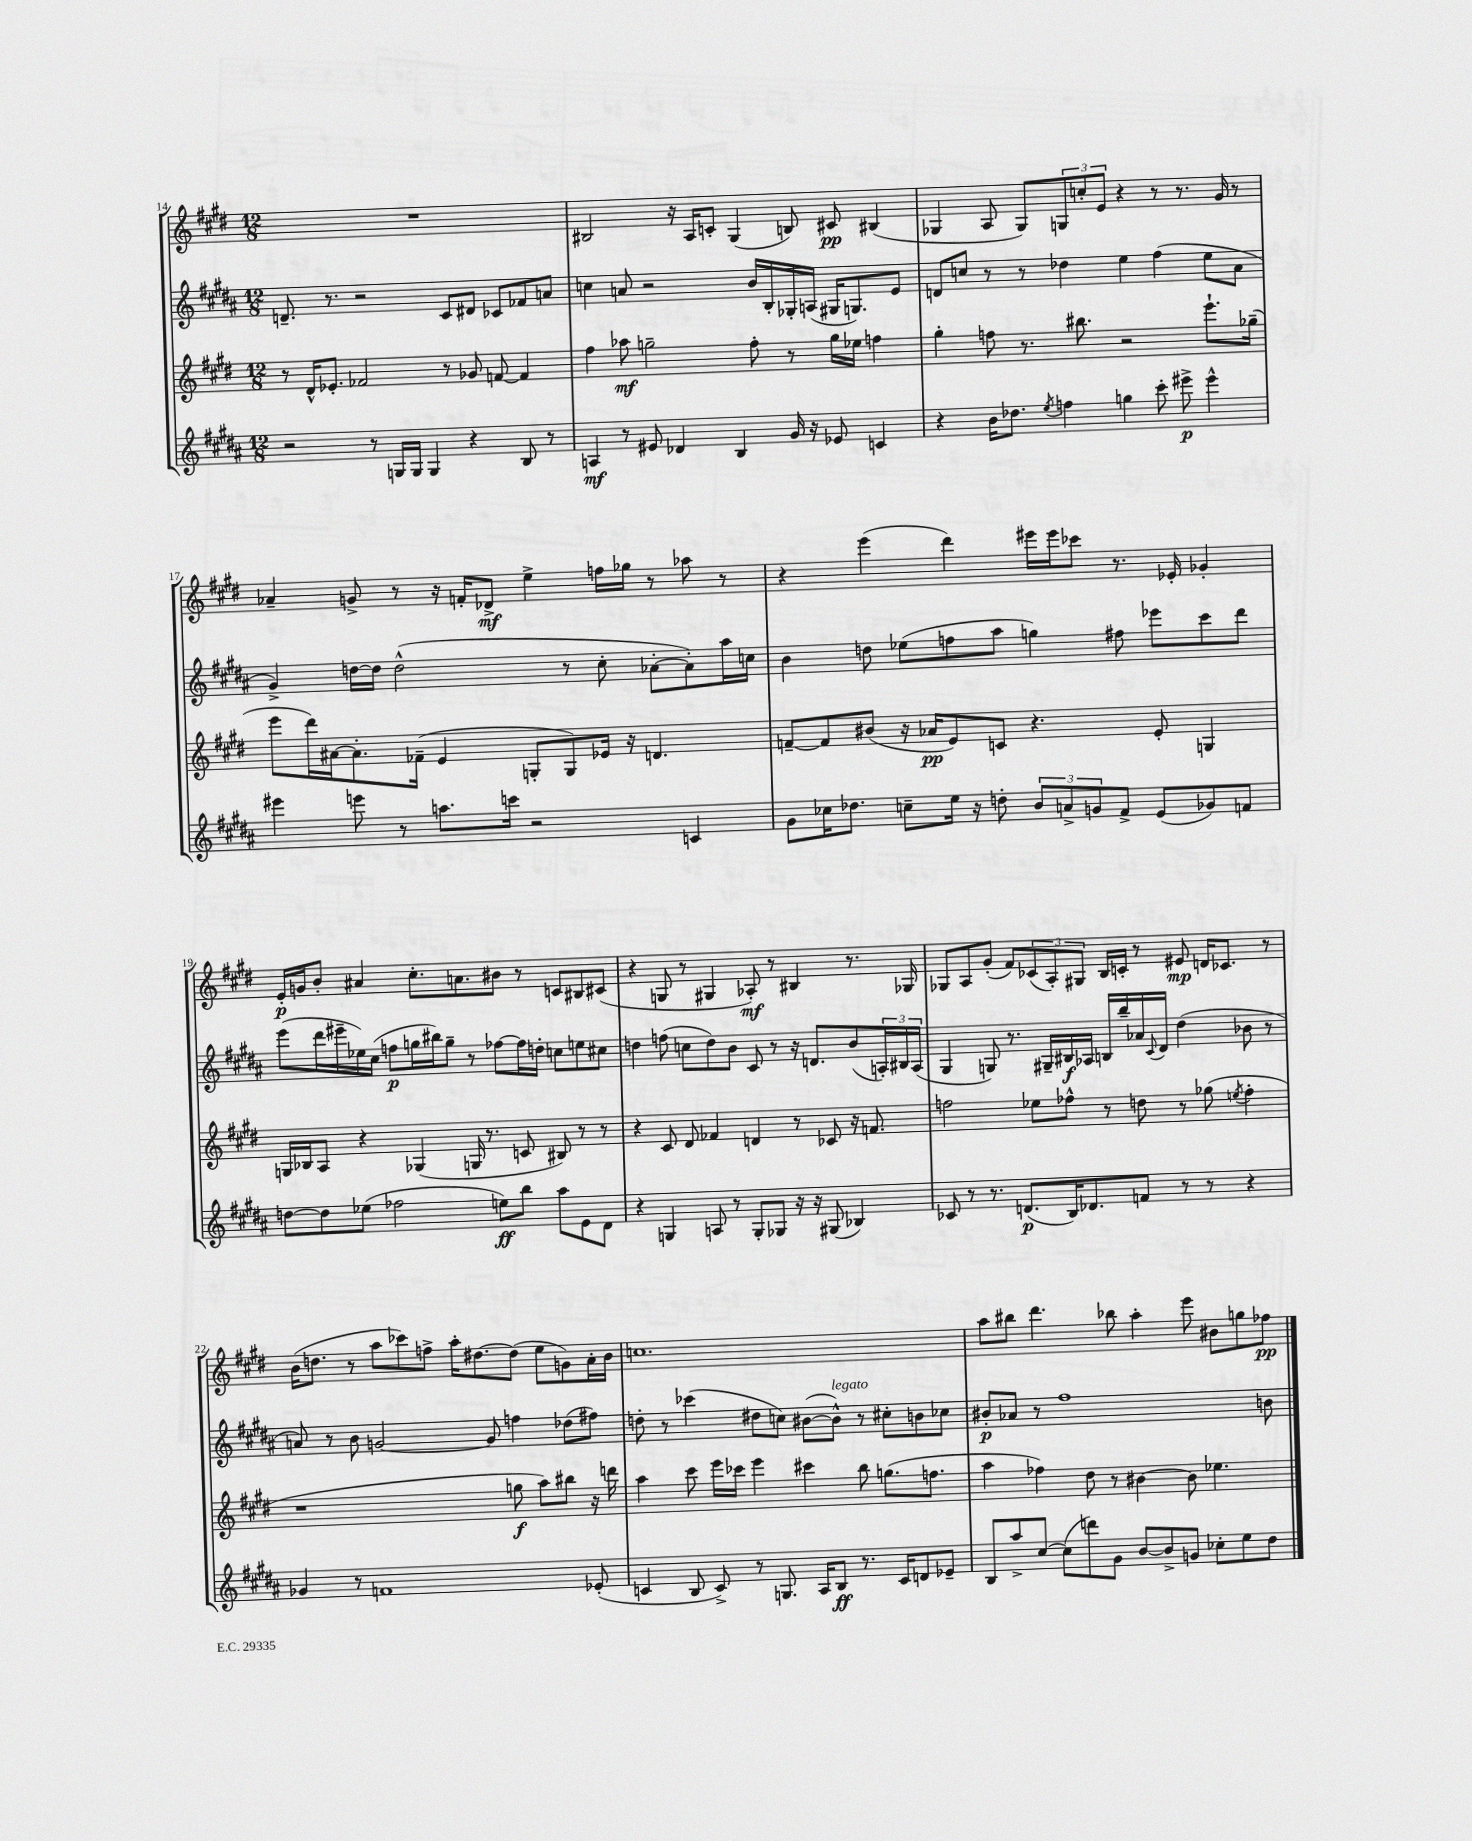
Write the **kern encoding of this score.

**kern	**kern	**kern	**kern
*staff4	*staff3	*staff2	*staff1
*clefG2	*clefG2	*clefG2	*clefG2
*k[f#c#g#d#a#]	*k[f#c#g#d#]	*k[f#c#g#d#a#]	*k[f#c#g#d#]
*M12/8	*M12/8	*M12/8	*M12/8
2r	8r	8.d~	1.r
.	16d#^^	.	.
.	8.e-'	8.r	.
.	2f-	2r	.
8r	.	.	.
16G	.	.	.
16G	.	.	.
4G	.	.	.
.	8r	8c#	.
4r	8g-	8d#	.
.	[8f	8c-	.
8B	4f]	8f-	.
8r	.	8a	.
=	=	=	=
4A	4ff#	4cc	2B#
8r	8aa-	8a	.
8e#	2gg~	2r	.
4d-	.	.	16r
.	.	.	16A
.	.	.	8c'
4B	.	.	(4G#
.	8ff#'	16b	.
.	.	16B'	.
16g#	8r	16G-'	8B)
16r	.	(16A	.
8e-	16gg	16G#	8c#
.	16ee-	8.G)	.
4c	4ff	.	(4B#
.	.	8e	.
=	=	=	=
4r	4gg#'	8d	4G-
.	.	8cc	.
16b	8ff	8r	8A
8.dd-	.	.	.
.	8.r	8r	8G-)
8qee	.	.	.
4ff	.	4dd-	12G
.	8.bb#	.	.
.	.	.	12cc'
.	.	.	12e
4gg	2r	4ee	4r
8ccc#'	.	(4ff#	8r
8eee#^	.	.	8.r
4eee#^^	8.eee`	8ee	.
.	.	.	16g#
.	.	8a#	8r
.	(16gg-~	.	.
=	=	=	=
4eee#	8eee	4g#^)	4a-~
.	16ddd#)	.	.
.	[16a#	.	.
8eee	8.a#']	[16dd	8g^
.	.	16dd]	.
8r	.	(2dd^^	8r
.	(16f-~	.	.
8.aa	4e	.	16r
.	.	.	16f'
.	.	.	8d-^
16ccc	.	.	.
2r	8G'	.	4ee^
.	8G)	8r	.
.	16e-	8cc#'	16ff
.	16r	.	16gg-
.	4.d	[8a-'	8r
4c	.	8a-'])	8aa-
.	.	16aa#	8r
.	.	16cc	.
=	=	=	=
8g#	[8f~	4b	4r
16cc-	8f]	.	.
8.dd-	.	.	.
.	(8b#	8dd	(4eee
8cc~	16r	(8ee-	.
.	16a-	.	.
16ee	8e)	8ff	4ddd#)
16r	.	.	.
8dd'	8c	8aa#	.
12b	4.r	4gg)	16eee#
.	.	.	16eee#
12a^	.	.	.
.	.	.	8ccc-
12g	.	.	.
8f#^	.	8ff#	8.r
(8e	8e'	8eee-	.
.	.	.	16e-'
8g-)	4G	8ccc#	4g-'
8f	.	8ddd#	.
=	=	=	=
[8dd	16G	(8eee	16e'
.	16B-	.	16g
8dd]	8A	16ddd#	8b'
.	.	16eee#~	.
(8ee-	4r	16ee-)	4a#
.	.	(16cc#	.
2ff-	.	8ff	.
.	(4G-	16gg	8.cc#'
.	.	16bb#)	.
.	.	8gg~	.
.	.	.	8.a
.	16G	8r	.
.	8.r	.	.
8ee)	.	[8ff-	8b#
8bb	8c	16ff-]	8r
.	.	16dd'	.
8aa#	8B#)	8cc	8c
8e	8r	8ee	8B#
8d#	8r	8cc#	(8c#
=	=	=	=
4r	4r	4dd	4r
4G	8c#	(8ff	8G
.	8d#	8cc	8r
8A	4f-	8dd)	4G#
8r	.	8b	.
8G'	4d	8c#	8A-')
8G-	.	8r	8r
16r	8r	16r	4B#
16r	.	8.d	.
(8G#	8c-	.	.
4B-)	16r	(8b	8.r
.	8.f	.	.
.	.	24A')	.
.	.	24B#	.
.	.	.	16G-
.	.	(24A	.
=	=	=	=
8c-	2ff	4G#	8G-
8r	.	.	8A
8.r	.	8G)	(8g#'
.	.	8.r	8f#)
(8.d	.	.	.
.	8ee-	.	(12c-
.	.	16G#~	.
.	.	.	12A')
16B)	8ff-^^	16B#	.
.	.	.	12G#
8.d-	.	16A-	.
.	8r	16B	16B
.	.	16bb~	16c'
8f	8dd	16a-	8r
.	.	8qqc#	.
.	.	16d#	.
8r	8r	(4dd#	8e#
8r	(8gg-	.	16d
.	.	.	8.c-
.	8qee	.	.
4r	4ff-'	8b-	.
.	.	8r	8r
=	=	=	=
4g-	1r	8a)	(16b
.	.	.	8.dd
.	.	8r	.
8r	.	8b	8r
1f	.	[2g	8aa
.	.	.	8ccc-)
.	.	.	8ff^
.	.	.	16aa'
.	.	.	[8.dd#
.	.	8g]	.
.	8gg	4ff	(8dd#]
.	8aa)	.	8ee
.	8bb#	(8dd-	8g)
(8e-'	16r	8ff#)	16a'
.	16ddd	.	16b
=	=	=	=
4c	4aa	8dd'	1.cc
.	.	8r	.
8B	8ccc#	(4ccc-	.
8c^)	16eee	.	.
.	16ccc-	.	.
8r	4eee	8dd#	.
8.G	.	8cc)	.
.	4ccc#	([8b#	.
16A#	.	.	.
8B	.	8b#^^])	.
8.r	8bb	8r	.
.	(8.gg	8cc#'	.
16c	.	.	.
8d	.	8b	.
.	8.ff	.	.
8e-~	.	8cc-	.
=	=	=	=
8B	4aa	8b#'	8aa
8aa#^	.	8a-	8bb#
[8cc#	4ff-)	8r	4.ddd#
(8cc#]	.	1ff#	.
8ddd)	8dd#	.	.
8g#	8r	.	8bb-
[8b	[4b#	.	4aa'
8b^]	.	.	.
8g	8b#]	.	8eee
8cc-'	4.ee-	.	8b#
8ee	.	.	8gg
8dd#	.	8b	8ff-
==	==	==	==
*-	*-	*-	*-
